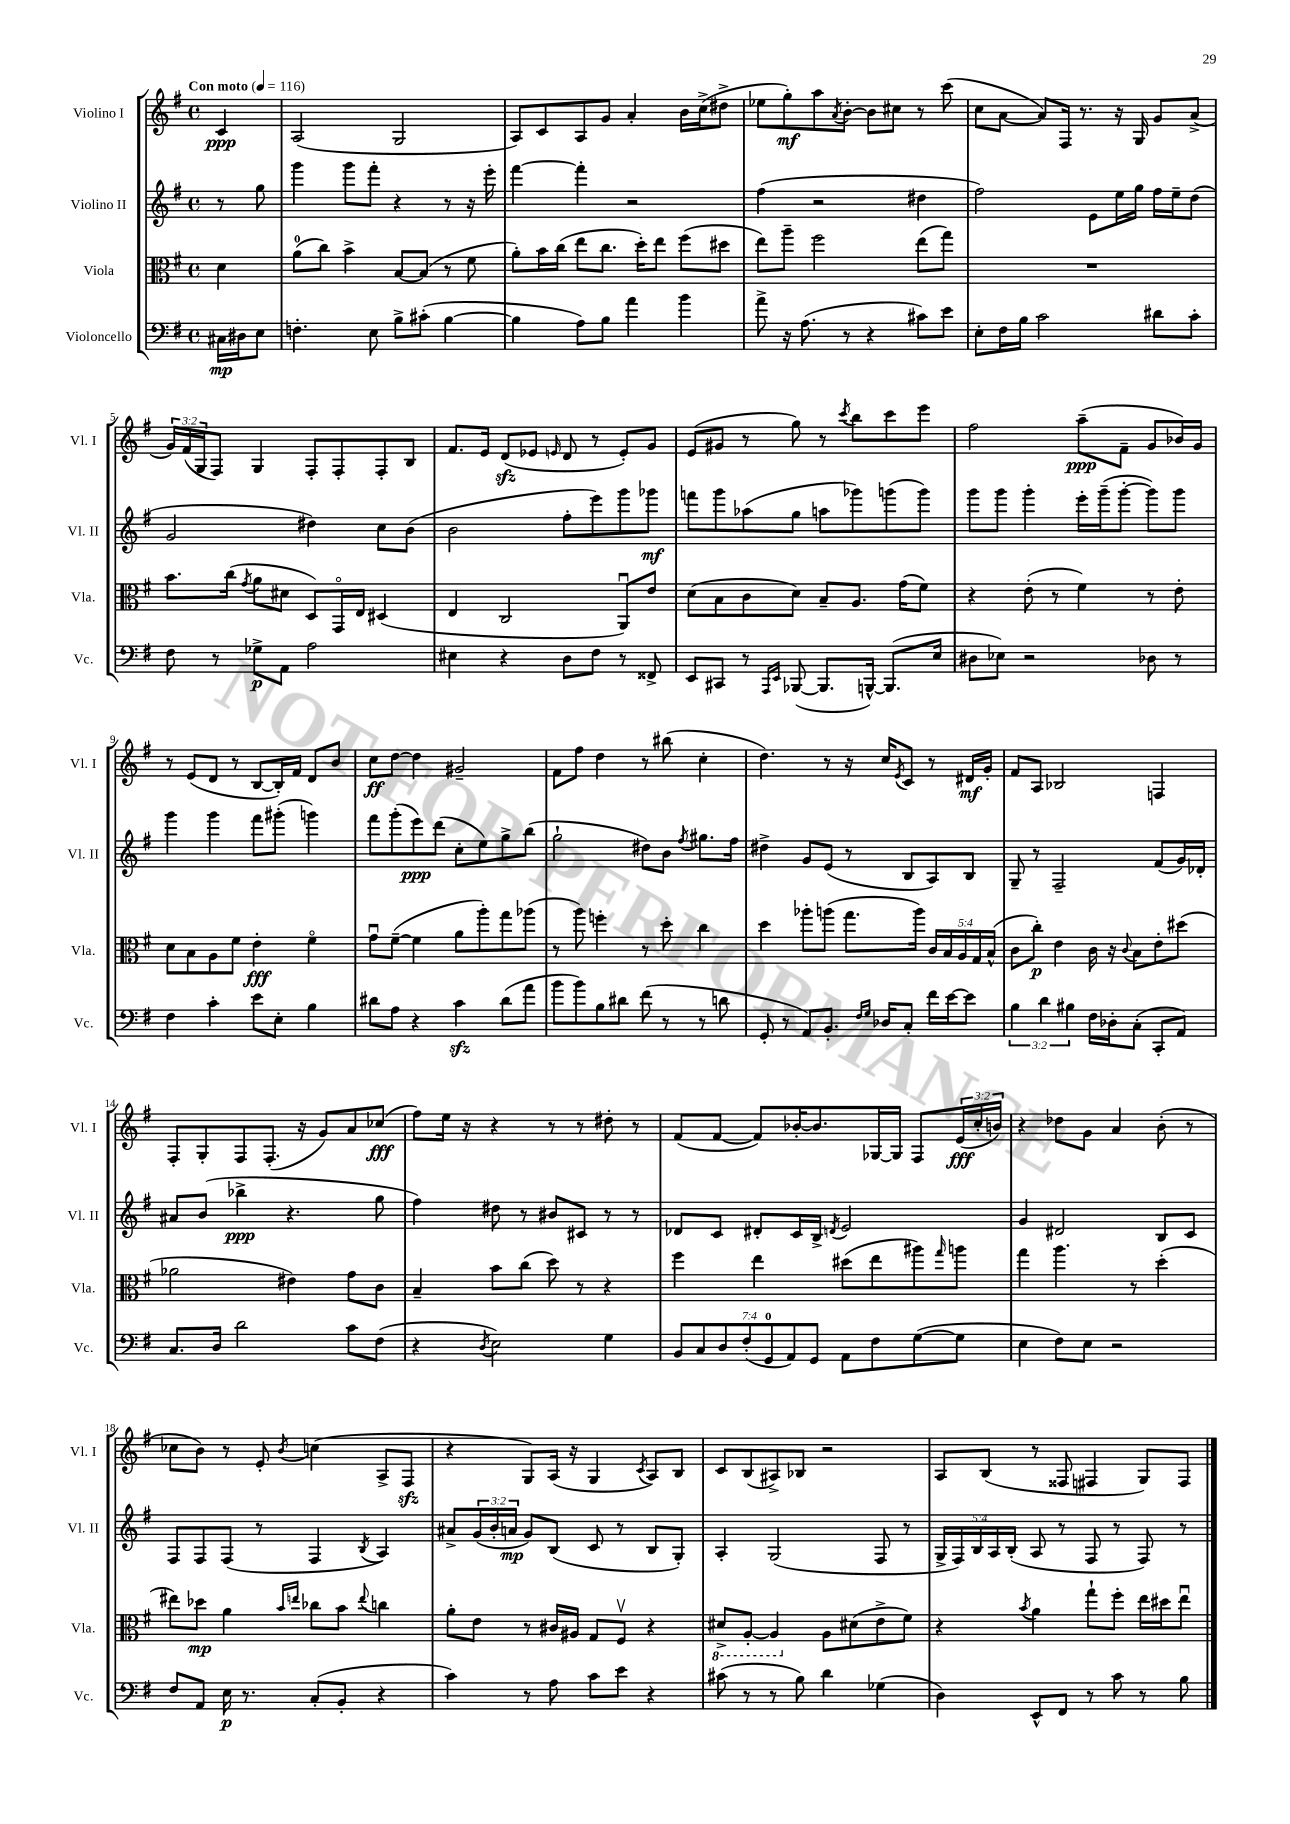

**kern	**kern	**kern	**kern
*staff4	*staff3	*staff2	*staff1
*clefF4	*clefC3	*clefG2	*clefG2
*k[f#]	*k[f#]	*k[f#]	*k[f#]
*M4/4	*M4/4	*M4/4	*M4/4
*met(c)	*met(c)	*met(c)	*met(c)
*MM116	*MM116	*MM116	*MM116
16C#	4d	8r	4c
16D#	.	.	.
8E	.	8gg	.
=	=	=	=
4.F'	(8a	4ggg	(2A
.	8cc)	.	.
.	4b^	8ggg	.
8E	.	8fff#'	.
8B^	[8B	4r	2G
(8c#'	(8B]	.	.
[4B	8r	8r	.
.	8f#	16r	.
.	.	16eee'	.
=	=	=	=
4B]	8a')	[4fff#	8A)
.	16b	.	8c
.	(16cc	.	.
8A)	8ee	4fff#']	8A
8B	8.cc	.	8g
4a	.	2r	4a'
.	16dd')	.	.
.	8ee	.	.
4b	(8ff#	.	16b
.	.	.	(16cc^
.	8dd#	.	8dd#^
=	=	=	=
8a^	8ee)	(4ff#	8ee-
16r	8aa~	.	8gg')
(8.A	.	.	.
.	2ff#	2r	8aa
.	.	.	8qa
8r	.	.	[8b'
4r	.	.	8b]
.	.	.	8cc#
8c#)	(8ee	4dd#	8r
8e	8gg)	.	(8ccc
=	=	=	=
8E'	1r	2ff#)	8cc
16F#	.	.	[8a
16B	.	.	.
2c	.	.	8a])
.	.	.	16F#
.	.	.	8.r
.	.	8e	.
.	.	16ee	16r
.	.	16gg	16G
8d#	.	16ff#	8g
.	.	16ee~	.
8c'	.	(8dd	(8a^
=	=	=	=
8F#	8.b	2g	24g)
.	.	.	(24f#
.	.	.	24G
8r	.	.	8F#)
.	(16cc	.	.
.	8qg	.	.
8G-^	8a	.	4G
8AA	8d#	.	.
2A	8D)	4dd#)	8F#'
.	16GGo	.	8F#'
.	16E	.	.
.	(4D#	8cc	8F#'
.	.	(8b	8B
=	=	=	=
4E#	4E	2b	8.f#
.	.	.	16e
4r	2C	.	(8d
.	.	.	8e-
.	.	.	16qqe
8D	.	8ff#'	8d
8F#	.	8eee)	8r
8r	8AAu)	8ggg	8e')
8FF##^	8e	8ggg-	8g
=	=	=	=
8EE	(8d	8fff	(8e
8CC#	8B	8ggg	8g#
8r	8c	(8aa-	8r
16qqAAA	.	.	.
16qqEE	.	.	.
([8BBB-	8d)	8gg	8gg)
8.BBB-]	8B~	8aa	8r
.	.	.	8qccc
.	8.A	8ggg-)	8bb
[16BBB^^)	.	.	.
(8.BBB]	.	(8ggg	8ccc
.	(16g	.	.
.	8f#)	8ggg)	8eee
16E	.	.	.
=	=	=	=
8D#	4r	8ggg	2ff#
8E-)	.	8ggg	.
2r	(8e'	4ggg'	.
.	8r	.	.
.	4f#)	16eee'	(8aa~
.	.	(16ggg~	.
.	.	[8ggg'	8f#~
8D-	8r	8ggg])	8g
8r	8e'	8ggg	16b-)
.	.	.	16g
=	=	=	=
4F#	8d	4ggg	8r
.	8B	.	(8e
4c'	8A	4ggg	8d
.	8f#	.	8r
8e	4e'	8fff#	[8B
8E'	.	(8ggg#'	16B'])
.	.	.	16f#
4B	4f#o	4ggg)	8d
.	.	.	8b
=	=	=	=
8d#	8gu	8fff#	8cc
8A	([8f#~	(8ggg'	[8dd
4r	4f#]	8eee)	4dd]
.	.	(8ddd	.
4c	8a	8cc'	2g#~
.	8aa')	8ee)	.
(8d#	8gg	8gg^	.
8a	(8aa-	(8bb	.
=	=	=	=
8b	8r	2gg`	8f#
8b)	8aa)	.	8ff#
8B	4ff'	.	4dd
8d#	.	.	.
(8f#	8r	8dd#)	8r
8r	8dd'	8b	(8bb#
.	.	8qff#	.
8r	4cc	8.gg#	4cc'
8d	.	.	.
.	.	16ff#	.
=	=	=	=
8GG'	4dd	4dd#^	4.dd)
8r	.	.	.
8AA)	8aa-'	8g	.
8.BB'	(8aa	(8e	8r
.	8.gg	8r	16r
16qqF#	.	.	.
16qqG	.	.	.
16D-	.	.	16cc
.	.	.	8qe
8C'	.	8B	8c
.	16aa)	.	.
16f#	20c	8A)	8r
.	20B	.	.
[16e	.	.	.
.	20A	.	.
8e]	.	8B	16d#
.	20G	.	.
.	.	.	16g'
.	(20B^^	.	.
=	=	=	=
6B	8c	8G~	8f#
.	8cc')	8r	8A
6d	.	.	.
.	4e	2F#~	2B-
6B#	.	.	.
16F#	16c	.	.
16D-'	16r	.	.
.	8qqc	.	.
(8C'	8B	.	.
8CC'	8e'	(8f#	4F
8AA)	(8dd#	16g)	.
.	.	16d-'	.
=	=	=	=
8.C	2a-	8a#	8F#'
.	.	(8b	8G'
16D	.	.	.
2d	.	4bb-^	8F#
.	.	.	(8.F#'
.	4e#)	4.r	.
.	.	.	16r
.	.	.	8g)
8c	8g	.	8a
(8F#	8c	8gg	(8cc-
=	=	=	=
4r	4B~	4ff#)	8ff#)
.	.	.	16ee
.	.	.	16r
8qD	.	.	.
2E)	8b	8dd#	4r
.	(8cc	8r	.
.	8dd)	8b#	8r
.	8r	8c#	8r
4G	4r	8r	8dd#'
.	.	8r	8r
=	=	=	=
14BB	4ff#	8d-	(8f#
14C	.	.	.
.	.	8c	[8f#
14D	.	.	.
(14F#'	.	.	.
.	4ee	8d#'	8f#])
14GG	.	.	.
14AA)	.	.	.
.	.	16c	[16b-'
14GG	.	.	.
.	.	16B^	8.b-]
.	.	8qd	.
8AA	(8dd#	2e	.
8F#	8ee	.	[16G-
.	.	.	16G-]
([8G	8aa#)	.	8F#
.	16qqgg	.	.
8G]	8aa	.	(24e
.	.	.	24cc'
.	.	.	24b)
=	=	=	=
4E	4gg	4g	4r
8F#)	4.aa	2d#	8dd-
8E	.	.	8g
2r	.	.	4a
.	8r	.	.
.	(4dd'	8B	(8b'
.	.	8c	8r
=	=	=	=
8F#	8ee#)	8F#	8cc-
8AA	8dd-	8F#	8b)
16E	4a	(8F#	8r
8.r	.	.	.
.	.	8r	8e'
.	16qqb	.	.
.	16qqee	.	8qb
(8C'	8cc-	4F#	(4cc
8BB'	8b	.	.
.	8qqee	8qB	.
4r	4cc	4A)	8A^
.	.	.	8F#
=	=	=	=
4c)	8a'	8a#^	4r
.	8e	(24g	.
.	.	24b'	.
.	.	24a	.
8r	8r	8g)	8G)
8A	16c#	(8B	(16A
.	16A#	.	16r
8c	8G	8c	4G
8e	8F#v	8r	.
.	.	.	8qc
4r	4r	8B	8A)
.	.	8G')	8B
=	=	=	=
(8c#	8D#^	4A'	8c
8r	[8AA'	.	(8B
8r	4AA]	(2G	8A#^)
8B)	.	.	8B-
4d	8A	.	2r
.	(8d#	.	.
(4G-	8e^	8F#	.
.	8f#)	8r	.
=	=	=	=
4D)	4r	20G^	8A
.	.	20F#)	.
.	.	20B	.
.	.	.	(8B
.	.	20A	.
.	.	(20B'	.
.	8qb	.	.
8EE^^	4a	8A	8r
8FF#	.	8r	8F##
8r	8gg`	8F#	4F#
8c	8ff#'	8r	.
8r	16ee	8F#)	8G)
.	16dd#	.	.
8B	8eeu	8r	8F#
==	==	==	==
*-	*-	*-	*-
